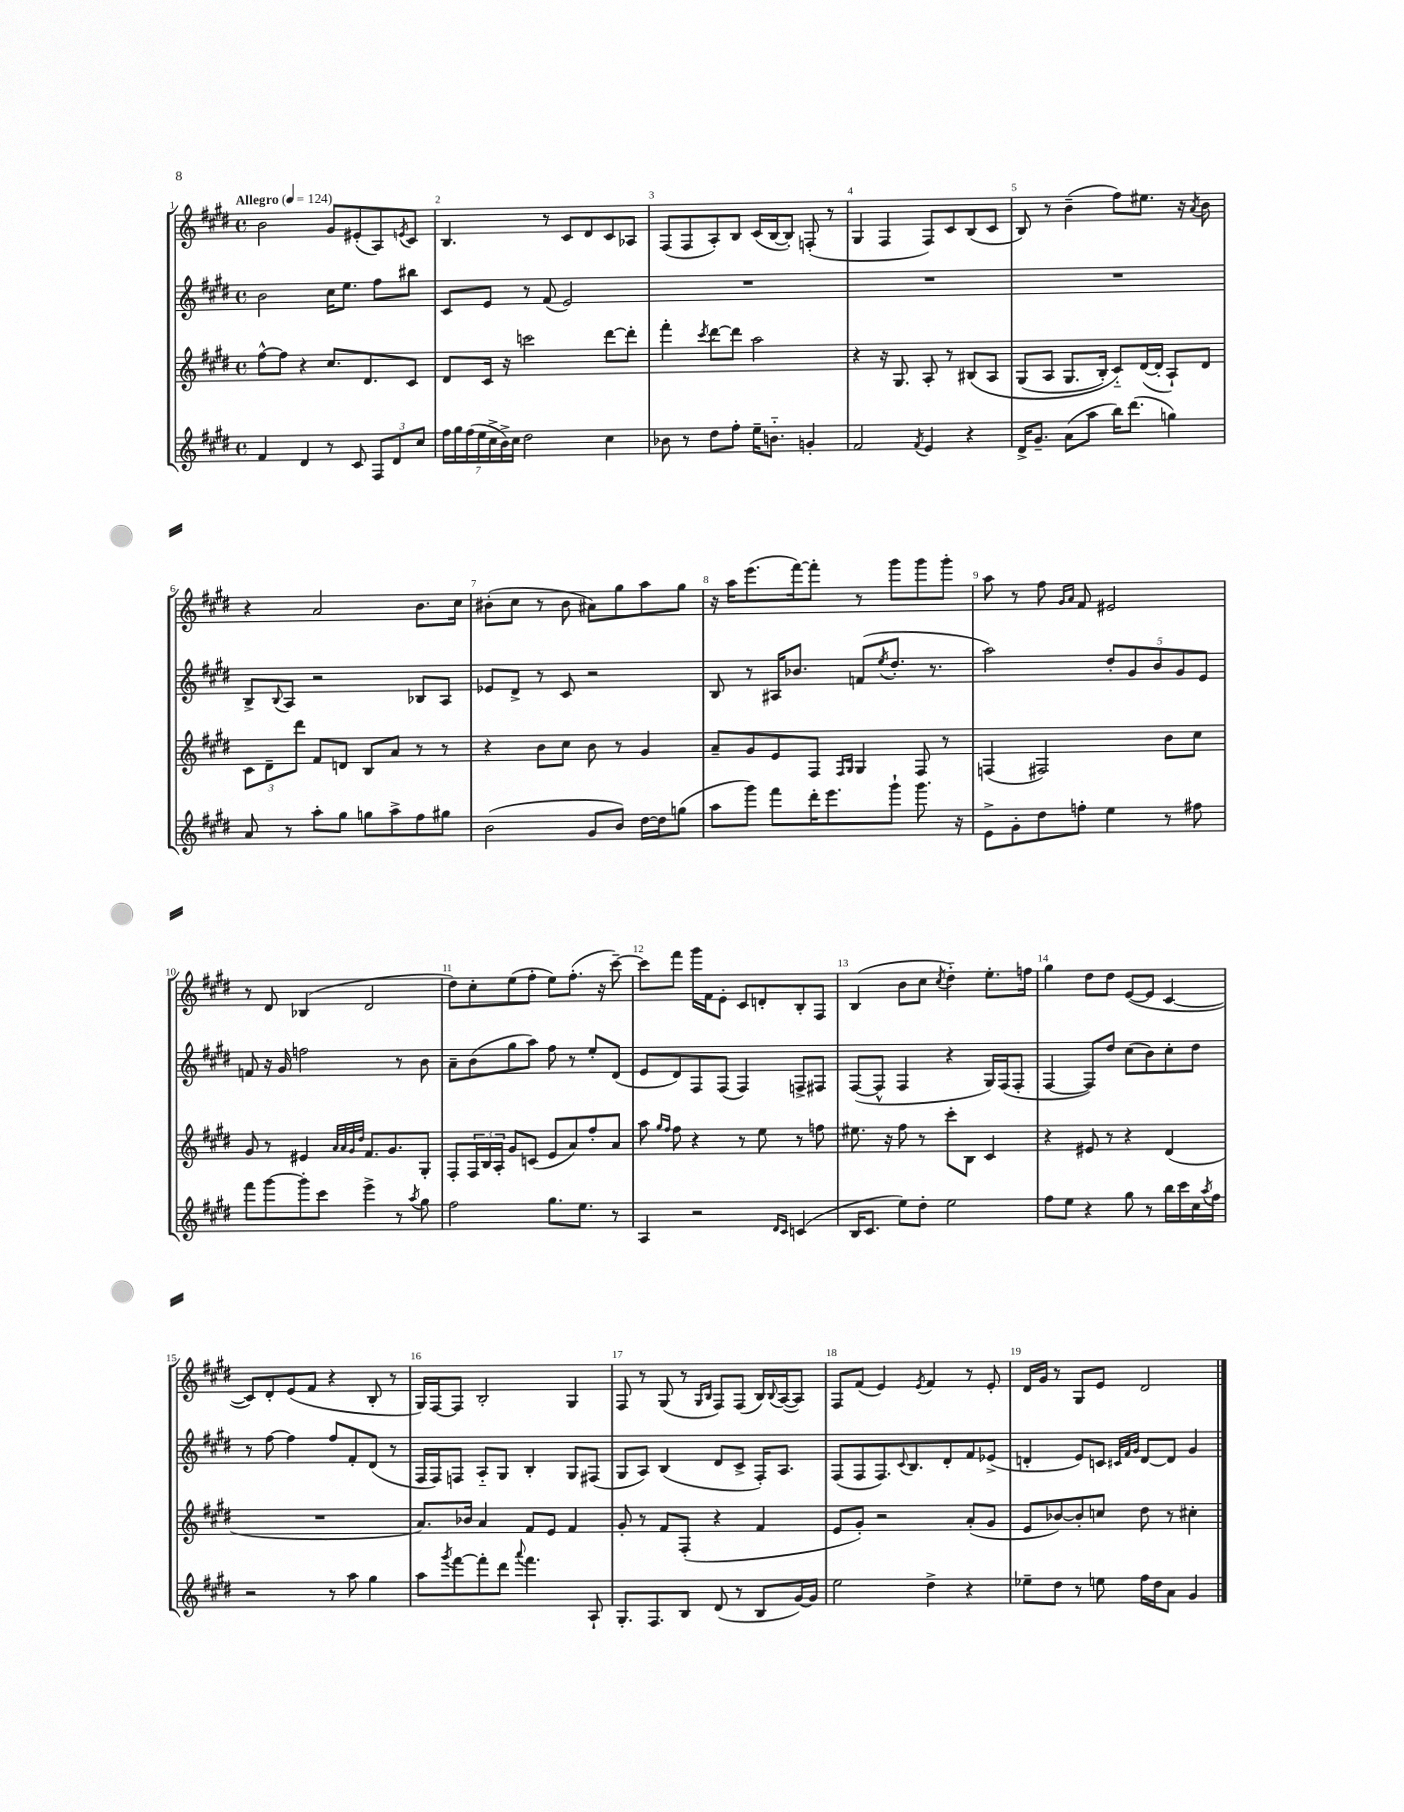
<<
\new StaffGroup <<
\new Staff = "s0" {
    \clef treble \key e \major \defaultTimeSignature \time 4/4 \tempo "Allegro" 4 = 124
    b'2 gis'8 eis'8-.( a8) \acciaccatura { e'8 } cis'8 |
    b4. r8 cis'8 dis'8 cis'8 aes8 |
    fis8( fis8 a8-.) b8 cis'16( b16~ b8-.) f8-.( r8 |
    gis4 fis4 fis8) cis'8 b8( cis'8 |
    b8) r8 b'4--( fis''8) eis''8. r16 \acciaccatura { a'8 } b'8 |
    r4 a'2 b'8. cis''16 |
    bis'8-.( cis''8 r8 bis'8 ais'8) gis''8 a''8 gis''8 |
    r16 a''16 e'''8.( fis'''16~) fis'''8-. r8 gis'''8 gis'''8 gis'''8-. |
    a''8 r8 fis''8 \grace { gis'16 a'16 } fis'8 eis'2 |
    r8 dis'8 bes4( dis'2 |
    dis''8) cis''8-. e''8( fis''8-. e''8) fis''8.-.( r16 cis'''8~--) |
    cis'''8 fis'''8 gis'''16 fis'16 e'8-. cis'8 d'8-. b8-. fis8 |
    b4( b'8 cis''8 \acciaccatura { cis''8 } dis''4-_) e''8.-. f''16 |
    gis''4 dis''8 dis''8 e'8~( e'8 cis'4~ |
    cis'8) dis'8-. e'8( fis'8 r4 b8-. r8 |
    gis16) fis16~ fis8 b2-. gis4 |
    fis8 r8 gis8( r8 \grace { gis16 b16 } fis8) fis8( b16) \appoggiatura { b8 } a16~( a8) |
    fis8 fis'8( e'4) \acciaccatura { e'8 } fis'4 r8 e'8-. |
    dis'16 gis'16 r8 gis8 e'8 dis'2 \bar "|." |
}
\new Staff = "s1" {
    \clef treble \key e \major \defaultTimeSignature \time 4/4
    b'2 cis''16 e''8. fis''8 bis''8 |
    cis'8 e'8 r8 fis'8( e'2) |
    R1 |
    R1 |
    R1 |
    b8-> \appoggiatura { b8 } a8 r2 bes8 a8 |
    ees'8 dis'8-> r8 cis'8 r2 |
    b8 r8 ais16 bes'8. f'8( \acciaccatura { e''8 } dis''8.-. r8. |
    a''2) \tuplet 5/4 { dis''8-. gis'8 b'8 gis'8 e'8 } |
    f'8 r16 gis'16 f''2 r8 b'8 |
    a'8-- b'8( gis''8 a''8) fis''8 r8 e''8-. dis'8( |
    e'8 dis'8) fis8 fis8( fis4) f8-> fis8 |
    fis8~( fis8-^ fis4 r4 gis16) fis16( fis8-. |
    fis4~ fis8) dis''8 cis''8( b'8) cis''8-. dis''8 |
    r8 fis''8~ fis''4 fis''8 fis'8-. dis'8( r8 |
    fis16 fis16) f8 a8-_ gis8 b4-. gis8 fis8( |
    gis8 a8) b4( dis'8 cis'8-> fis16-.) a8. |
    fis8( fis8 fis8.) \appoggiatura { cis'8 } b8. dis'8-. fis'8 ees'8->( |
    d'4-. e'8) c'8 \grace { cis'32 fis'32 gis'32 } d'8~ d'8 gis'4 \bar "|." |
}
\new Staff = "s2" {
    \clef treble \key e \major \defaultTimeSignature \time 4/4
    fis''8~-^ fis''8 r4 cis''8. dis'8. cis'8 |
    dis'8 cis'16 r16 c'''2 dis'''8~ dis'''8-. |
    fis'''4-. \acciaccatura { cis'''8 } dis'''8~ dis'''8 a''2 |
    r4 r16 gis8. a8-. r8 bis8\( a8 |
    gis8( a8 gis8. b16-.) cis'8-_\) dis'16~( dis'16-. a8-!) dis'8 |
    \tuplet 3/2 { cis'8 dis'8-- dis'''8 } fis'8 d'8 b8 a'8 r8 r8 |
    r4 b'8 cis''8 b'8 r8 gis'4 |
    a'8-- gis'8 e'8 fis8 \grace { fis16 gis16 } gis4 fis8 r8 |
    f4( fis2) b'8 cis''8 |
    gis'8 r8 eis'4 \grace { a'32 a'32 gis'32 dis''32 } fis'8. gis'8. gis8-. |
    fis8-. \tuplet 3/2 { fis16 b16 a16-. } gis'8 c'8( e'8 a'8) fis''8-. a'8 |
    a''8 \grace { gis''16 fis''16 } fis''8 r4 r8 e''8 r8 f''8 |
    eis''8. r16 fis''8 r8 cis'''8-. b8 cis'4 |
    r4 eis'8 r8 r4 dis'4( |
    R1 |
    a'8.) bes'16 a'4 fis'8 e'8 fis'4 |
    gis'8-. r8 fis'8 fis8-.( r4 fis'4 |
    e'8 gis'8-.) r2 a'8-.( gis'8 |
    e'8 bes'8~) bes'8-. c''8 dis''8 r8 cis''4-. \bar "|." |
}
\new Staff = "s3" {
    \clef treble \key e \major \defaultTimeSignature \time 4/4
    fis'4 dis'4 r8 cis'8 \tuplet 3/2 { fis8 dis'8 cis''8 } |
    \tuplet 7/4 { fis''16 gis''16 fis''16( e''16 cis''16-> b'16->) cis''16 } dis''2 cis''4 |
    bes'8 r8 dis''8 fis''8-. e''16-- b'8.-_ g'4-. |
    fis'2 \acciaccatura { fis'8 } e'4 r4 |
    dis'16-> gis'8.-- a'8( a''8 b''16) dis'''8.( g''4) |
    a'8 r8 a''8-. gis''8 g''8 a''8-> fis''8 gis''8 |
    b'2( gis'8 b'8) dis''16~ dis''16 g''8( |
    a''8 gis'''8) fis'''8 dis'''16-. e'''8. gis'''8-! gis'''8. r16 |
    e'8-> gis'8-. dis''8 f''8-. e''4 r8 fis''8 |
    fis'''8 gis'''8~ gis'''8-. cis'''8 e'''4-> r8 \acciaccatura { a''8 } gis''8 |
    fis''2 gis''8. e''8. r8 |
    a4 r2 \grace { dis'16 cis'16 } c'4( |
    b16 cis'8. e''8) dis''8-. e''2 |
    fis''8 e''8 r4 gis''8 r8 b''16 cis'''16 cis''16 \acciaccatura { a''8 } fis''16 |
    r2 r8 a''8 gis''4 |
    a''8 \acciaccatura { gis'''8 } fis'''8~ fis'''8-. dis'''8 \appoggiatura { a'''8 } fis'''4. a8-! |
    gis8.-. fis8. b8 dis'8( r8 b8 gis'16~) gis'16 |
    e''2 dis''4-> r4 |
    ees''8-- dis''8 r8 e''8 fis''16 dis''16 a'8 gis'4 \bar "|." |
}
>>
>>
\layout { \context { \Score \override BarNumber.break-visibility = ##(#f #t #t) barNumberVisibility = #all-bar-numbers-visible } }
